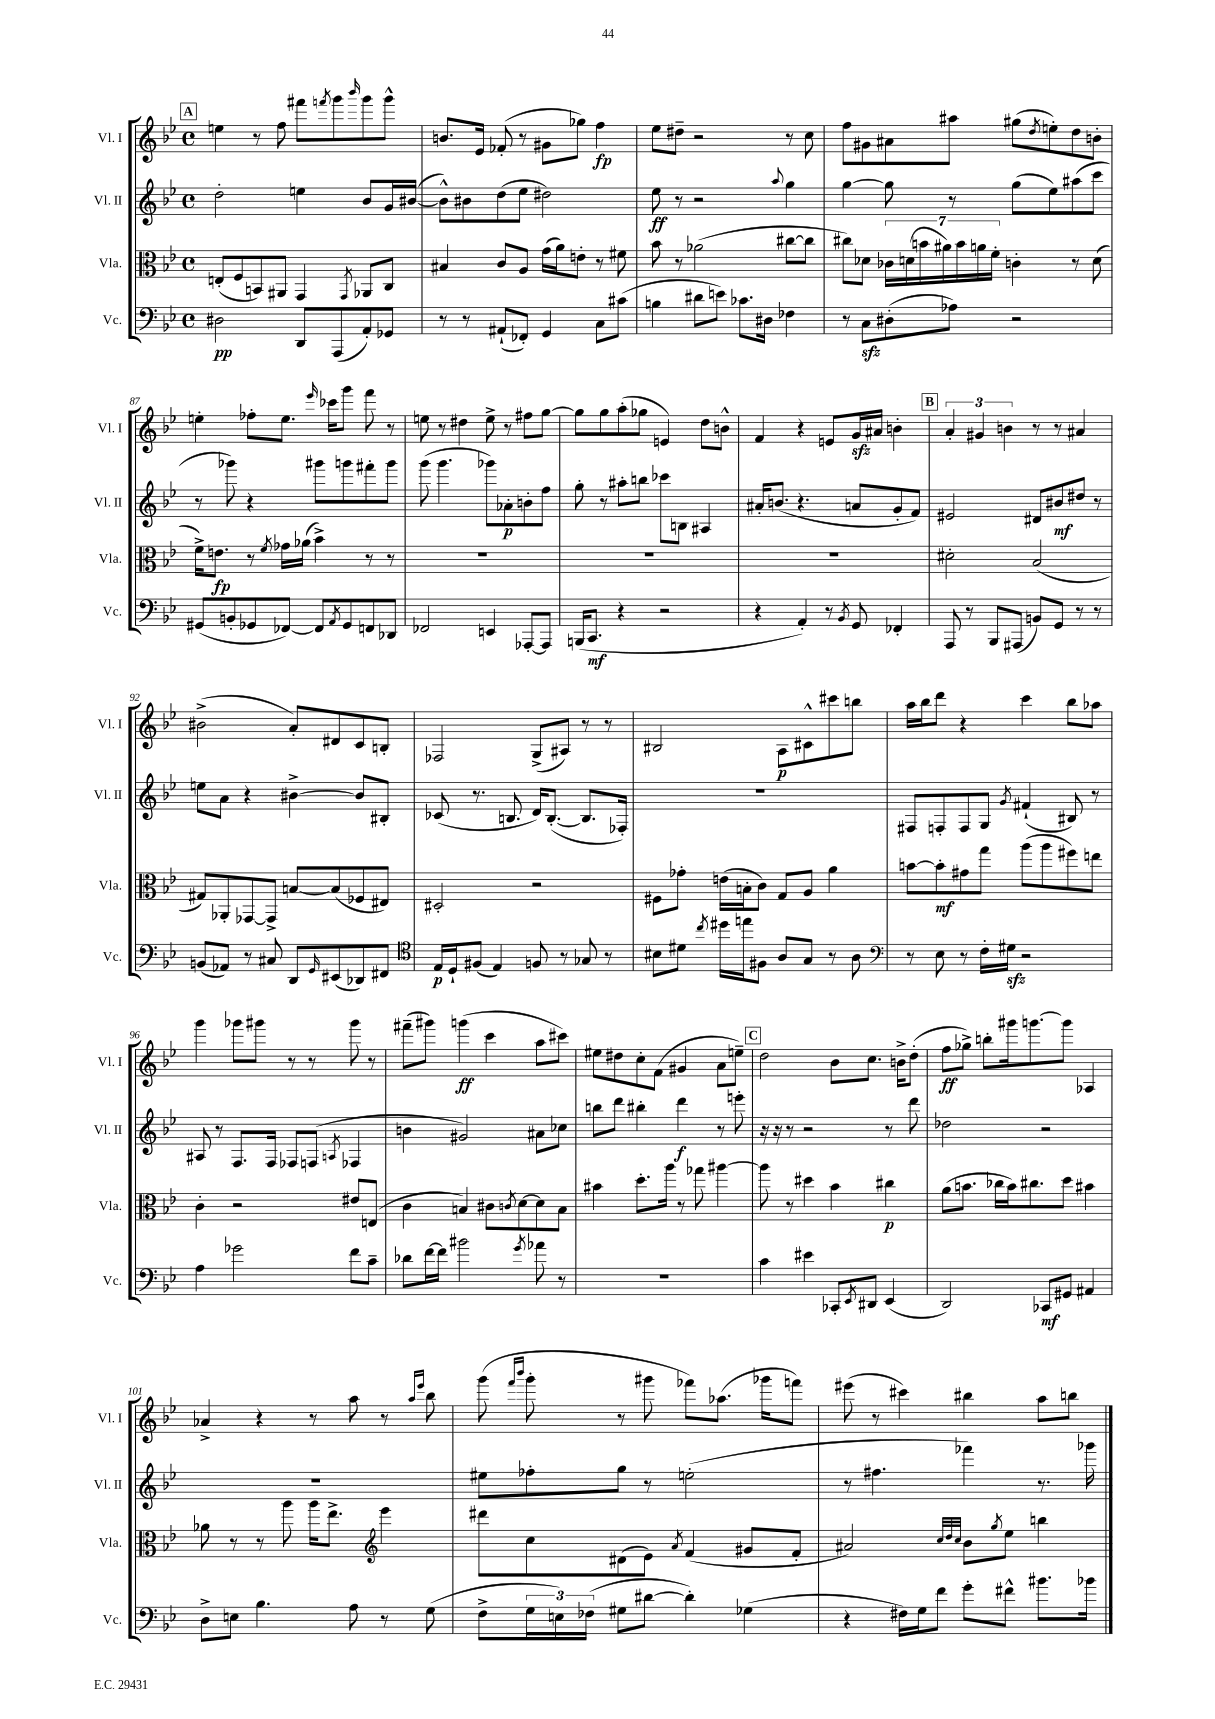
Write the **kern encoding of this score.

**kern	**dynam	**kern	**dynam	**kern	**dynam	**kern	**dynam
*part4	*part4	*part3	*part3	*part2	*part2	*part1	*part1
*staff4	*staff4	*staff3	*staff3	*staff2	*staff2	*staff1	*staff1
*I"Vc.	*	*I"Vla.	*	*I"Vl. II	*	*I"Vl. I	*
*I'Vc.	*	*I'Vla.	*	*I'Vl. II	*	*I'Vl. I	*
*clefF4	*	*clefC3	*	*clefG2	*	*clefG2	*
*k[b-e-]	*	*k[b-e-]	*	*k[b-e-]	*	*k[b-e-]	*
*M4/4	*	*M4/4	*	*M4/4	*	*M4/4	*
*met(c)	*	*met(c)	*	*met(c)	*	*met(c)	*
!!LO:REH:place=s1:t=A
=83	=83	=83	=83	=83	=83	=83	=83
2D#X\	pp	(8En'/L	.	2dd'\	.	4een\	.
.	.	8F/	.	.	.	.	.
.	.	8BBn/)	.	.	.	8r	.
.	.	8AA#X/J	.	.	.	8ff\	.
8DD/L	.	4GG/	.	4een\	.	8fff#X\L	.
.	.	.	.	.	.	8qfffn/	.
(8AAA/	.	.	.	.	.	8ggg\	.
.	.	8qGG/	.	.	.	16qqbbb-/	.
8AA'/)	.	8AA-X/L	.	8b-/L	.	8ggg\	.
8GG-X/J	.	8C/J	.	16g/L	.	8ggg^^\J	.
.	.	.	.	([16b#X/JJ	.	.	.
=84	=84	=84	=84	=84	=84	=84	=84
8r	.	4B#X/	.	8b#^^\L])	.	8.bn/L	.
8r	.	.	.	8b#X\	.	.	.
.	.	.	.	.	.	16e-/Jk	.
(8AA#X`/L	.	8c/L	.	(8dd\	.	(8f-X'/	.
8FF-X'/J)	.	8A/J	.	8ee-\J	.	8r	.
4GG/	.	(16g\LL	.	2dd#X\)	.	8g#X\L	.
.	.	16a\J)	.	.	.	.	.
.	.	8en'\J	.	.	.	8gg-X\J)	.
8C\L	.	8r	.	.	.	4ff\	fp
(8c#X\J	.	8f#X\	.	.	.	.	.
=85	=85	=85	=85	=85	=85	=85	=85
4Bn\	.	8b-\	.	8ee-\	ff	8ee-\L	.
.	.	8r	.	8r	.	8dd#X~\J	.
8d#X\L	.	(2a-X\	.	2r	.	2r	.
8en\J)	.	.	.	.	.	.	.
8.c-X\L	.	.	.	.	.	.	.
16D#X\Jk	.	.	.	.	.	.	.
.	.	.	.	8qqaa/	.	.	.
4F-X\	.	[8cc#X\L	.	4gg\	.	8r	.
.	.	8cc#\J]	.	.	.	8cc\	.
=86	=86	=86	=86	=86	=86	=86	=86
8r	.	8cc#X\L)	.	[4gg\	.	8ff\L	.
8Czz\L	.	8d-X\J	.	.	.	8g#X\	.
(8D#X'\	.	28c-X\LL	.	8gg\]	.	8a#X\	.
.	.	(28dn\	.	.	.	.	.
.	.	28bn\	.	.	.	.	.
.	.	28a#X\)	.	.	.	.	.
8A-X\J)	.	.	.	8r	.	8aa#X\J	.
.	.	28b\	.	.	.	.	.
.	.	28an\	.	.	.	.	.
.	.	28f'\JJ	.	.	.	.	.
2r	.	4cn'\	.	(8gg\L	.	(8gg#X\L	.
.	.	.	.	.	.	8qdd/	.
.	.	.	.	8ee-\)	.	8een'\)	.
.	.	8r	.	(8aa#X\	.	8dd\	.
.	.	(8d\	.	8ccc\J	.	8bn'\J	.
!!LO:LB:g=z
=87	=87	=87	=87	=87	=87	=87	=87
(8GG#X/L	.	16f^\KL)	.	8r	.	4een'\	.
.	.	8.en\J	fp	.	.	.	.
8BBn'/	.	.	.	8ggg-X\)	.	.	.
8GG-X/	.	8r	.	4r	.	8ff-X'\L	.
.	.	8qf/	.	.	.	.	.
[8FF-X/J)	.	16g-X\LL	.	.	.	8.ee\J	.
.	.	(16a-X\JJ	.	.	.	.	.
8FF-/L]	.	4b-^\)	.	8ggg#X\L	.	.	.
.	.	.	.	.	.	16qqeee-/	.
.	.	.	.	.	.	16ccc-X\KL	.
8qAA/	.	.	.	.	.	.	.
8GG-/	.	.	.	8gggn\	.	8ggg\J	.
8FFn/	.	8r	.	8fff#X'\	.	8fff\	.
8DD-X/J	.	8r	.	8ggg\J	.	8r	.
=88	=88	=88	=88	=88	=88	=88	=88
2FF-X/	.	1r	.	(8ggg\	.	8een\	.
.	.	.	.	4.ggg\	.	8r	.
.	.	.	.	.	.	4dd#X\	.
4EEn/	.	.	.	8ggg-X\L)	.	8ee^\	.
.	.	.	.	8a-X'\	p	8r	.
[8AAA-X'/L	.	.	.	8bn'\	.	8ff#X\L	.
8AAA-/J]	.	.	.	8ff\J	.	[8gg\J	.
=89	=89	=89	=89	=89	=89	=89	=89
(16BBBn/KL	.	1r	.	8gg'\	.	8gg\L]	.
8.CC/J	mf	.	.	.	.	.	.
.	.	.	.	8r	.	8gg\	.
4r	.	.	.	8aa#X'\L	.	(8aa'\	.
.	.	.	.	8bbn\J	.	8gg-X\J	.
2r	.	.	.	8ccc-X\L	.	4en/)	.
.	.	.	.	8Bn\J	.	.	.
.	.	.	.	4A#X/	.	8dd\L	.
.	.	.	.	.	.	8bn^^\J	.
=90	=90	=90	=90	=90	=90	=90	=90
4r	.	1r	.	16a#X'/KL	.	4f/	.
.	.	.	.	(8.bn/J	.	.	.
4AA'/)	.	.	.	4.r	.	4r	.
8r	.	.	.	.	.	8en/L	.
8qBB-/	.	.	.	.	.	.	.
8GG/	.	.	.	8an/L	.	16gzz/L	.
.	.	.	.	.	.	16a#X/JJ	.
4FF-X'/	.	.	.	8g'/	.	4bn'\	.
.	.	.	.	8f/J)	.	.	.
!!LO:REH:place=s1:t=B
=91	=91	=91	=91	=91	=91	=91	=91
8AAA/	.	2d#X'\	.	2e#X/	.	6a'/	.
8r	.	.	.	.	.	.	.
.	.	.	.	.	.	6g#X/	.
8BBB-/L	.	.	.	.	.	.	.
.	.	.	.	.	.	6bn\	.
(8AAA#X/J	.	.	.	.	.	.	.
8BBn/L)	.	(2B-/	.	8d#X/L	.	8r	.
8GG/J	.	.	.	8b#X/	mf	8r	.
8r	.	.	.	8dd#X/J	.	4a#X/	.
8r	.	.	.	8r	.	.	.
!!LO:LB:g=z
=92	=92	=92	=92	=92	=92	=92	=92
(8BBn/L	.	8G#X/L)	.	8een\L	.	(2b#X^\	.
8AA-X/J)	.	8AA-X'/	.	8a\J	.	.	.
8r	.	[8GG-X/	.	4r	.	.	.
8C#X/	.	8GG-^/J]	.	.	.	.	.
8DD/L	.	[8Bn/L	.	[4b#X^\	.	8a'/L)	.
16qqGG/	.	.	.	.	.	.	.
(8EE#X/	.	(8B/]	.	.	.	8d#X/	.
8DD-X/)	.	8F-X/	.	8b#/L]	.	8c/	.
8FF#X/J	.	8E#X/J)	.	8B#X'/J	.	8Bn'/J	.
=93	=93	=93	=93	=93	=93	=93	=93
*clefC4	*	*	*	*	*	*	*
16E-/LL	p	2D#X'/	.	(8c-X/	.	2F-X/	.
16D`/J	.	.	.	.	.	.	.
(8F#X/J	.	.	.	8.r	.	.	.
4E-/)	.	.	.	.	.	.	.
.	.	.	.	8.Bn/	.	.	.
8Fn/	.	2r	.	16d/KL)	.	(8G^/L	.
.	.	.	.	([8.B'/J	.	.	.
8r	.	.	.	.	.	8A#X/J)	.
8G-X/	.	.	.	8.B/L]	.	8r	.
8r	.	.	.	.	.	8r	.
.	.	.	.	16F-X'/Jk)	.	.	.
=94	=94	=94	=94	=94	=94	=94	=94
8B#X\L	.	8F#X\L	.	1r	.	2B#X/	.
8d#X\J	.	8g-X'\J	.	.	.	.	.
8qcc/	.	.	.	.	.	.	.
16dd#X\LL	.	(16en\LL	.	.	.	.	.
16een\J	.	16Bn'\J	.	.	.	.	.
8F#X\J	.	8c\J)	.	.	.	.	.
8A/L	.	8G/L	.	.	.	8A\L	p
8G/J	.	8A/J	.	.	.	8c#X^^\	.
8r	.	4a\	.	.	.	8ccc#X\	.
8A\	.	.	.	.	.	8bbn\J	.
=95	=95	=95	=95	=95	=95	=95	=95
*clefF4	*	*	*	*	*	*	*
8r	.	[8bn\L	.	8F#X/L	.	16aa\LL	.
.	.	.	.	.	.	16bb-\J	.
8E-\	.	8b'\]	mf	8Fn'/	.	8ddd\J	.
8r	.	8g#X\	.	8F/	.	4r	.
16F'\LL	.	8gg\J	.	8G/J	.	.	.
16G#Xzz\JJ	.	.	.	.	.	.	.
.	.	.	.	8qg/	.	.	.
2r	.	(8aa\L	.	(4f#X`/	.	4ccc\	.
.	.	8aa\	.	.	.	.	.
.	.	8ff#X\)	.	8B#X/)	.	8bb-\L	.
.	.	8een\J	.	8r	.	8aa-X\J	.
!!LO:LB:g=z
=96	=96	=96	=96	=96	=96	=96	=96
4A\	.	4c'\	.	8A#X/	.	4ggg\	.
.	.	.	.	8r	.	.	.
2g-X\	.	2r	.	8.F/L	.	8ggg-X\L	.
.	.	.	.	.	.	8ggg#X\J	.
.	.	.	.	16F/Jk	.	.	.
.	.	.	.	8F-X/L	.	8r	.
.	.	.	.	(8Fn/J	.	8r	.
.	.	.	.	8qAn/	.	.	.
8f\L	.	8e#X/L	.	4F-X/	.	8ggg#\	.
8c~\J	.	(8En/J	.	.	.	8r	.
=97	=97	=97	=97	=97	=97	=97	=97
8d-X\L	.	4c\	.	4bn\	.	(8fff#X~\L	.
[16f\L	.	.	.	.	.	8ggg#X\J)	.
16f\JJ]	.	.	.	.	.	.	.
2b#X\	.	4Bn/)	.	2g#X/)	.	(4gggn\	ff
.	.	8c#X\L	.	.	.	4ccc\	.
.	.	8qcn/	.	.	.	.	.
.	.	[8d\	.	.	.	.	.
8qg/	.	.	.	.	.	.	.
8a-X\	.	8d\]	.	8a#X\L	.	8aa\L	.
8r	.	8B\J	.	8cc-X\J	.	8ccc#X\J)	.
=98	=98	=98	=98	=98	=98	=98	=98
1r	.	4b#X\	.	8bbn\L	.	8ee#X\L	.
.	.	.	.	8ddd\J	.	8dd#X\	.
.	.	8.dd'\L	.	4bb#X'\	.	8cc'\	.
.	.	.	.	.	.	(8f\J	.
.	.	16aa\Jk	.	.	.	.	.
.	.	8r	.	4ddd\	f	4g#X/	.
.	.	8gg-X\	.	.	.	.	.
.	.	[4aa#X\	.	8r	.	8a\L	.
.	.	.	.	8eeen'\	.	8een~\J)	.
!!LO:REH:place=s1:t=C
=99	=99	=99	=99	=99	=99	=99	=99
4c\	.	8aa#\]	.	16r	.	2dd\	.
.	.	.	.	16r	.	.	.
.	.	8r	.	8r	.	.	.
4e#X\	.	4dd#X\	.	2r	.	.	.
8CC-X'/L	.	4b-\	.	.	.	8b-\L	.
8qEE-/	.	.	.	.	.	.	.
8DD#X/J	.	.	.	.	.	8.cc\J	.
(4EE-/	.	4cc#X\	p	8r	.	.	.
.	.	.	.	.	.	16bn^\KL	.
.	.	.	.	8ddd\	.	(8dd'\J	.
=100	=100	=100	=100	=100	=100	=100	=100
2DD/)	.	(8a\L	.	2dd-X\	.	8ff\L	ff
.	.	8.bn\J	.	.	.	8gg-X^\J)	.
.	.	.	.	.	.	8bbn'\L	.
.	.	16cc-X\LL	.	.	.	.	.
.	.	16b\J)	.	.	.	16ggg#X\k	.
.	.	8.cc#X\	.	.	.	[8.gggn\	.
8CC-X/L	mf	.	.	2r	.	.	.
8GG#X/J	.	8dd\J	.	.	.	8ggg\J]	.
4AA#X/	.	4b#X\	.	.	.	4A-X/	.
!!LO:LB:g=z
=101	=101	=101	=101	=101	=101	=101	=101
8D^\L	.	8a-X\	.	1r	.	4a-X^/	.
8En\J	.	8r	.	.	.	.	.
4.B-\	.	8r	.	.	.	4r	.
.	.	8aa\	.	.	.	.	.
.	.	16aa\KL	.	.	.	8r	.
.	.	8.ee-^\J	.	.	.	.	.
8A\	.	.	.	.	.	8aa\	.
*	*	*clefG2	*	*	*	*	*
8r	.	4eee-\	.	.	.	8r	.
.	.	.	.	.	.	16qqaa/LL	.
.	.	.	.	.	.	16qqeee-/JJ	.
(8G\	.	.	.	.	.	8bb-\	.
=102	=102	=102	=102	=102	=102	=102	=102
8F^\L	.	8ddd#X\L	.	8ee#X\L	.	(8ggg\	.
.	.	.	.	.	.	16qqfff/LL	.
.	.	.	.	.	.	16qqbbb-/JJ	.
24G\L	.	8cc\	.	8ff-X'\	.	8ggg'\	.
24En\)	.	.	.	.	.	.	.
(24F-X\JJ	.	.	.	.	.	.	.
8G#X\L	.	(8d#X\	.	8gg\J	.	8r	.
[8d#X\J	.	8e-\J)	.	8r	.	8ggg#X\	.
.	.	8qa/	.	.	.	.	.
4d#'\])	.	(4f/	.	(2een'\	.	8fff-X\L)	.
.	.	.	.	.	.	(8.aa-X\J	.
(4G-X\	.	8g#X/L	.	.	.	.	.
.	.	.	.	.	.	16ggg-X\KL	.
.	.	8f'/J	.	.	.	8fffn\J)	.
=103	=103	=103	=103	=103	=103	=103	=103
4r	.	2a#X/)	.	8r	.	(8eee#X\	.
.	.	.	.	4.ff#X\	.	8r	.
16F#X\LL)	.	.	.	.	.	4ccc#X\)	.
16G\J	.	.	.	.	.	.	.
8f\J	.	.	.	.	.	.	.
.	.	32qqcc/LLL	.	.	.	.	.
.	.	32qqdd/	.	.	.	.	.
.	.	32qqcc/JJJ	.	.	.	.	.
8g'\L	.	8b-\L	.	4fff-X\)	.	4bb#X\	.
.	.	8qgg/	.	.	.	.	.
8f#X^^\J	.	8ee-\J	.	.	.	.	.
8.b#X\L	.	4bbn\	.	8.r	.	8aa\L	.
.	.	.	.	.	.	8bbn\J	.
16b-X\Jk	.	.	.	16ggg-X\	.	.	.
==	==	==	==	==	==	==	==
*-	*-	*-	*-	*-	*-	*-	*-
